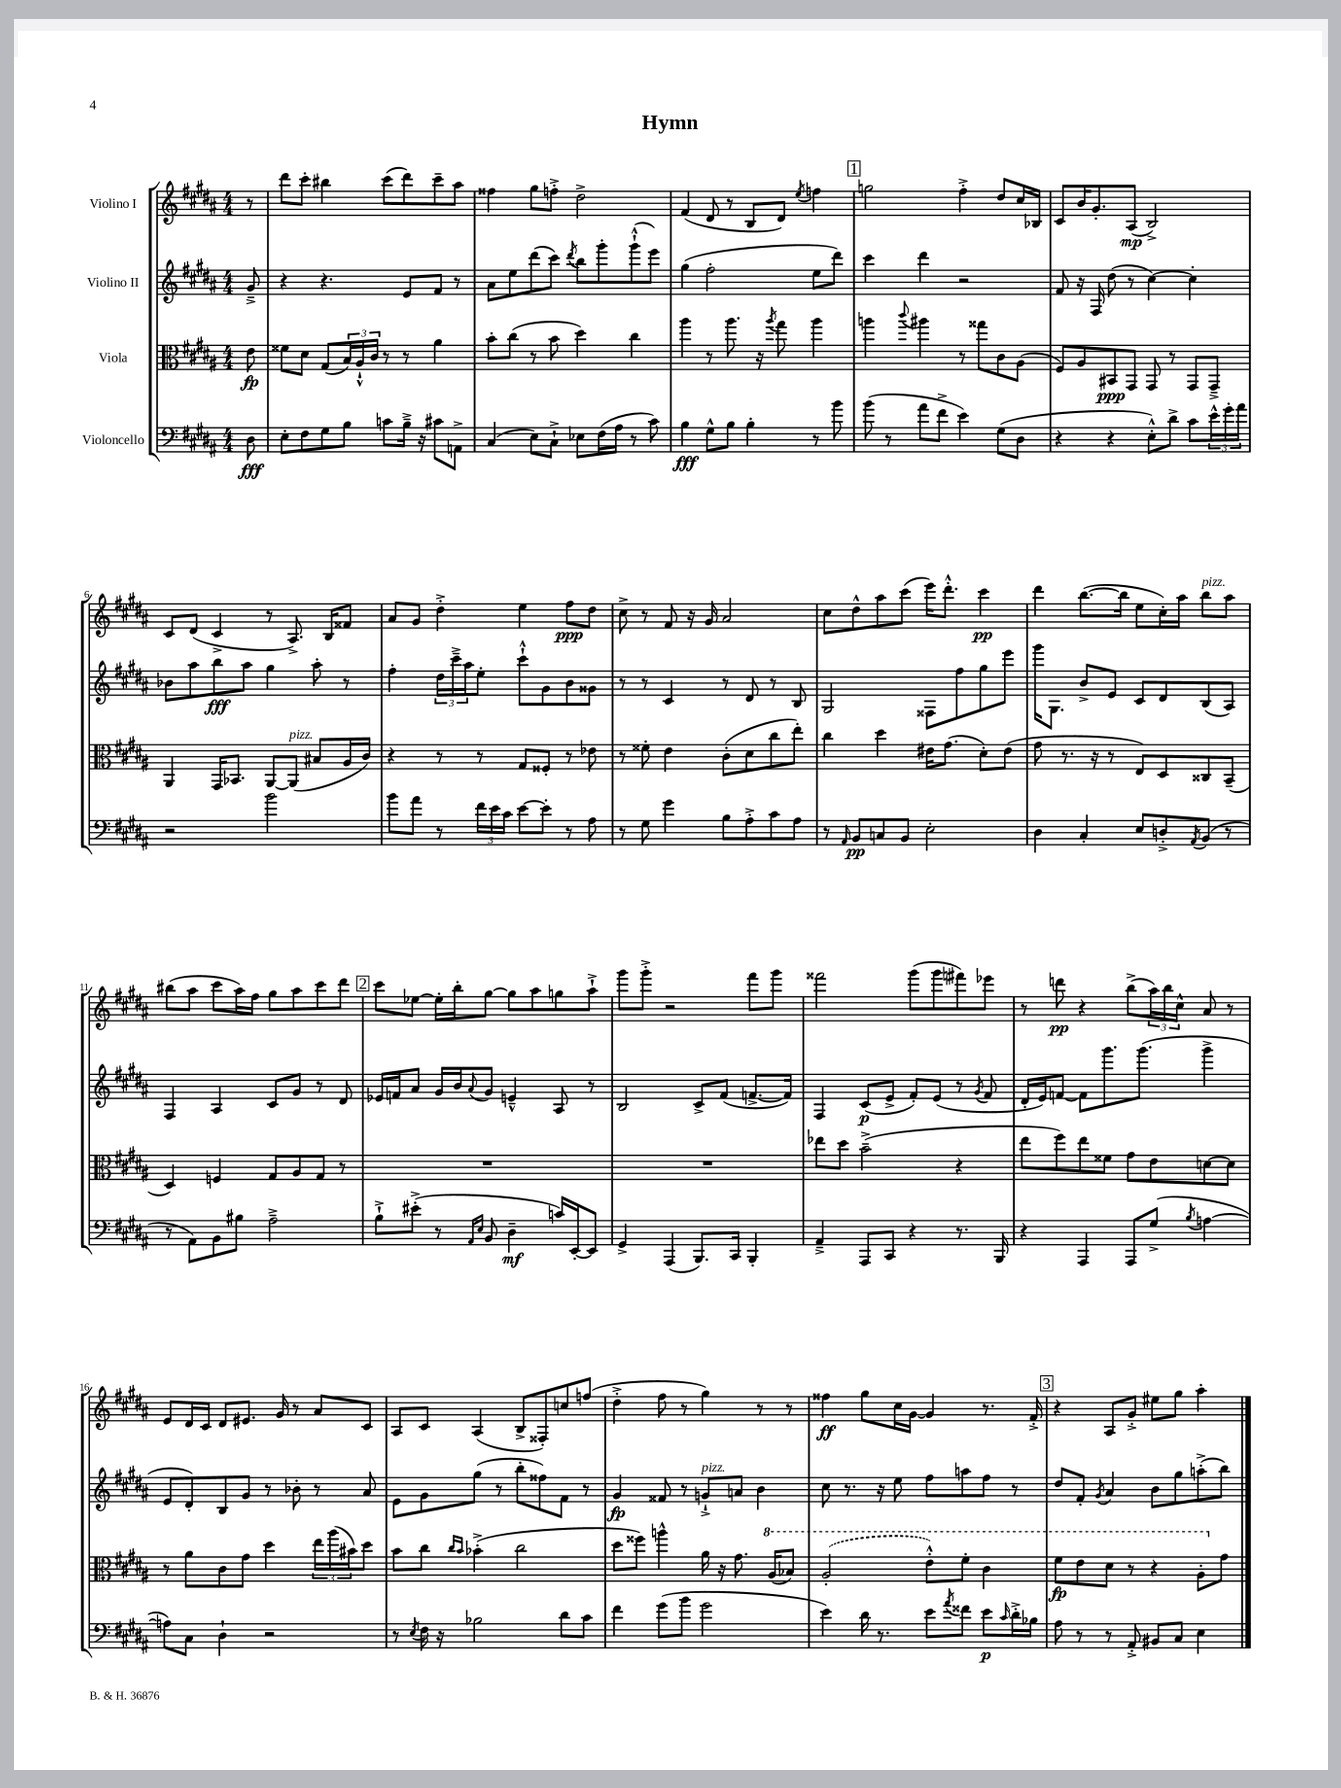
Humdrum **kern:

**kern	**dynam	**kern	**dynam	**kern	**dynam	**kern	**dynam
*part4	*part4	*part3	*part3	*part2	*part2	*part1	*part1
*staff4	*staff4	*staff3	*staff3	*staff2	*staff2	*staff1	*staff1
*I"Violoncello	*	*I"Viola	*	*I"Violino II	*	*I"Violino I	*
*clefF4	*	*clefC3	*	*clefG2	*	*clefG2	*
*k[f#c#g#d#a#]	*	*k[f#c#g#d#a#]	*	*k[f#c#g#d#a#]	*	*k[f#c#g#d#a#]	*
*M4/4	*	*M4/4	*	*M4/4	*	*M4/4	*
=	=	=	=	=	=	=	=
8D#\	fff	8e\	fp	8g#~^/	.	8r	.
=1	=1	=1	=1	=1	=1	=1	=1
8E'\L	.	8f##X\L	.	4r	.	8ddd#\L	.
8F#\	.	8d#\J	.	.	.	8ccc#'\J	.
8G#\	.	(8G#/L	.	4.r	.	4bb#X\	.
8B\J	.	24B/L)	.	.	.	.	.
.	.	24A#`^^/	.	.	.	.	.
.	.	24c#/JJ	.	.	.	.	.
8cn\L	.	8r	.	.	.	(8ccc#\L	.
16B~^\Jk	.	8r	.	8e/L	.	8ddd#\)	.
16r	.	.	.	.	.	.	.
8c#X\L	.	4a#\	.	8f#/J	.	8ccc#~\	.
8AAn^\J	.	.	.	8r	.	8aa#\J	.
=2	=2	=2	=2	=2	=2	=2	=2
(4C#/	.	8b'\L	.	8a#\L	.	4ff##X\	.
.	.	(8cc#\J	.	8ee\	.	.	.
8E\L)	.	8r	.	(8ddd#\	.	8gg#\L	.
8C#`^\J	.	8b\	.	8ccc#\J)	.	8ffn'^\J	.
.	.	.	.	8qddd#/	.	.	.
8E-X\L	.	4dd#\)	.	8bb\L	.	2dd#^\	.
(16F#\L	.	.	.	8ggg#'\	.	.	.
16A#\JJ	.	.	.	.	.	.	.
8r	.	4cc#\	.	(8ggg#`^^\	.	.	.
8c#\)	.	.	.	8eee\J)	.	.	.
=3	=3	=3	=3	=3	=3	=3	=3
4B\	fff	4aa#\	.	(4gg#\	.	(4f#/	.
8G#^^\L	.	8r	.	2ff#'\	.	8d#/	.
8B\J	.	8.aa#\	.	.	.	8r	.
4B'\	.	.	.	.	.	8B/L	.
.	.	16r	.	.	.	.	.
.	.	8qaa#/	.	.	.	.	.
.	.	8gg#\	.	.	.	8d#/J)	.
.	.	.	.	.	.	8qee/	.
8r	.	4aa#\	.	8ee\L	.	4ffn\	.
8b\	.	.	.	8ddd#\J)	.	.	.
!!LO:REH:place=s1:t=1
=4	=4	=4	=4	=4	=4	=4	=4
(8b\	.	4aan\	.	4ccc#\	.	2ggn\	.
8r	.	.	.	.	.	.	.
.	.	8qqccc#/	.	.	.	.	.
8a#\L	.	4aa#X\	.	4ddd#\	.	.	.
8f#^\J	.	.	.	.	.	.	.
4e\)	.	8r	.	2r	.	4ff#'^\	.
.	.	8gg##X\L	.	.	.	.	.
(8G#\L	.	8c#\	.	.	.	8dd#/L	.
8D#\J	.	(8A#\J	.	.	.	16cc#/L	.
.	.	.	.	.	.	16B-X/JJ	.
=5	=5	=5	=5	=5	=5	=5	=5
4r	.	8F#/L)	.	8f#/	.	8c#/L	.
.	.	8A#/	.	16r	.	16b/K	.
.	.	.	.	16F#/	.	8.g#'/	.
4r	.	8BB#X/	ppp	(8dd#\	.	.	.
.	.	8GG#/J	.	8r	.	(8A#/J	mp
8E'^^\L)	.	8GG#/	.	[4cc#\)	.	2B^/)	.
8d#^\J	.	8r	.	.	.	.	.
8c#\L	.	8GG#/L	.	4cc#'\]	.	.	.
24e^^\L	.	8GG#~^/J	.	.	.	.	.
24g#'\	.	.	.	.	.	.	.
24a#\JJ	.	.	.	.	.	.	.
!!LO:LB:g=z
=6	=6	=6	=6	=6	=6	=6	=6
2r	.	4AA#/	.	8b-X\L	.	8c#/L	.
.	.	.	.	8aa#\	.	(8d#/J	.
.	.	16GG#/KL	.	8bb\	fff	4c#^/	.
.	.	8.BB-X/J	.	.	.	.	.
.	.	.	.	8aa#\J	.	.	.
2b\	.	[8AA#/L	.	4gg#\	.	8r	.
!	!	!LO:TX:a:i:t=pizz.	!	!	!	!	!
.	.	(8AA#/J]	.	.	.	8.A#^/)	.
.	.	8B#X/L	.	8aa#'\	.	.	.
.	.	.	.	.	.	16B/KL	.
.	.	16A#/L	.	8r	.	8f##X/J	.
.	.	16c#/JJ)	.	.	.	.	.
=7	=7	=7	=7	=7	=7	=7	=7
8b\L	.	4r	.	4ff#'\	.	8a#/L	.
8a#\J	.	.	.	.	.	8g#/J	.
8r	.	8r	.	24dd#\LL	.	4dd#'^\	.
.	.	.	.	24ccc#~^\	.	.	.
.	.	.	.	24aa#\J	.	.	.
24f#\LL	.	8r	.	8ee'\J	.	.	.
24e\	.	.	.	.	.	.	.
24c#\JJ	.	.	.	.	.	.	.
[8e\L	.	8G#/L	.	8ccc#`^^\L	.	4ee\	.
8e'\J]	.	8F##X'/J	.	8g#\	.	.	.
8r	.	8r	.	8b\	.	8ff#\L	ppp
8A#\	.	8e-X\	.	8g##X\J	.	8dd#\J	.
=8	=8	=8	=8	=8	=8	=8	=8
8r	.	8r	.	8r	.	8cc#^\	.
8G#\	.	8f##X'\	.	8r	.	8r	.
4g#\	.	4e\	.	4c#/	.	8f#/	.
.	.	.	.	.	.	16r	.
.	.	.	.	.	.	16g#/	.
8B\L	.	(8c#'\L	.	8r	.	2a#/	.
8A#'^\	.	8d#\	.	8d#/	.	.	.
8c#\	.	8cc#\	.	8r	.	.	.
8A#\J	.	8ee'\J)	.	8B/	.	.	.
=9	=9	=9	=9	=9	=9	=9	=9
8r	.	4cc#\	.	2G#/	.	8cc#\L	.
16qqAA#/	.	.	.	.	.	.	.
8BB/L	pp	.	.	.	.	8dd#^^\	.
8Cn/	.	4dd#\	.	.	.	8aa#\	.
8BB/J	.	.	.	.	.	(8ccc#\J	.
2E'\	.	16e#X\KL	.	8F##X\L	.	16eee\KL)	.
.	.	(8.g#\J	.	.	.	8.ddd#'^^\J	.
.	.	.	.	8ff#\	.	.	.
.	.	8d#'\L)	.	8gg#\	.	4ccc#\	pp
.	.	(8e#\J	.	8eee\J	.	.	.
=10	=10	=10	=10	=10	=10	=10	=10
4D#\	.	8g#\	.	16ggg#\KL	.	4ddd#\	.
.	.	.	.	8.G#\J	.	.	.
.	.	8.r	.	.	.	.	.
4C#'/	.	.	.	8b^/L	.	([8.bb\L	.
.	.	16r	.	.	.	.	.
.	.	8r	.	8e/J	.	.	.
.	.	.	.	.	.	16bb\Jk]	.
8E/L	.	8E/L)	.	8c#/L	.	8ee\L	.
8Dn'^/	.	8D#/	.	8d#/	.	16cc#'\L)	.
.	.	.	.	.	.	16aa#\JJ	.
8qAA#/	.	.	.	.	.	.	.
!	!	!	!	!	!	!LO:TX:a:i:t=pizz.	!
(8BB/J	.	8C##X/	.	(8B/	.	8bb\L	.
8r	.	(8BB~/J	.	8A#/J)	.	8aa#\J	.
!!LO:LB:g=z
=11	=11	=11	=11	=11	=11	=11	=11
8r	.	4D#/)	.	4F#/	.	(8bb#X\L	.
8AA#\L)	.	.	.	.	.	8aa#\J	.
8BB\	.	4Fn/	.	4A#/	.	8ccc#\L	.
8B#X\J	.	.	.	.	.	16aa#\L)	.
.	.	.	.	.	.	16ff#\JJ	.
2A#~^\	.	8G#/L	.	8c#/L	.	8gg#\L	.
.	.	8A#/	.	8g#/J	.	8aa#\	.
.	.	8G#/J	.	8r	.	8ccc#\	.
.	.	8r	.	8d#/	.	8ddd#\J	.
!!LO:REH:place=s1:t=2
=12	=12	=12	=12	=12	=12	=12	=12
8B`^\L	.	1r	.	16e-X/LL	.	8ccc#\L	.
.	.	.	.	16fn/J	.	.	.
(8e#X'^\J	.	.	.	8a#/J	.	[8ee-X\J	.
8r	.	.	.	16g#/LL	.	16ee-'\LL]	.
.	.	.	.	16b/J	.	16bb'\J	.
16qqAA#/LL	.	.	.	.	.	.	.
16qqE/JJ	.	.	.	8qqa#/	.	.	.
8BB/	.	.	.	8g#/J	.	[8gg#\J	.
4D#~\	mf	.	.	4en~^^/	.	8gg#\L]	.
.	.	.	.	.	.	8aa#\	.
16cn/LL)	.	.	.	8A#/	.	8ggn\	.
[16EE'/J	.	.	.	.	.	.	.
8EE/J]	.	.	.	8r	.	8aa#`^\J	.
=13	=13	=13	=13	=13	=13	=13	=13
4GG#^/	.	1r	.	2B/	.	8ggg#\L	.
.	.	.	.	.	.	8ggg#'^\J	.
(4AAA#/	.	.	.	.	.	2r	.
8.BBB/L)	.	.	.	8c#^/L	.	.	.
.	.	.	.	(8f#/J	.	.	.
16CC#/Jk	.	.	.	.	.	.	.
4BBB'/	.	.	.	[8.fn^/L	.	8fff#\L	.
.	.	.	.	.	.	8ggg#\J	.
.	.	.	.	16f/Jk])	.	.	.
=14	=14	=14	=14	=14	=14	=14	=14
4AA#~^/	.	8ee-X\L	.	4F#/	.	2fff##X\	.
.	.	8dd#\J	.	.	.	.	.
8AAA#/L	.	(2b~^\	.	(8c#/L	p	.	.
8CC#/J	.	.	.	8e^/J	.	.	.
4r	.	.	.	8f#'/L)	.	(8ggg#\L	.
.	.	.	.	(8e/J	.	8ggg#\	.
8.r	.	4r	.	8r	.	8fff#X\)	.
.	.	.	.	8qg#/	.	.	.
.	.	.	.	8f#/	.	8eee-X\J	.
16BBB/	.	.	.	.	.	.	.
=15	=15	=15	=15	=15	=15	=15	=15
4r	.	8ee\L	.	16d#'/LL	.	8r	.
.	.	.	.	16e/J)	.	.	.
.	.	8ff#\)	.	[8fn/J	.	8dddn\	pp
4AAA#/	.	8ee\	.	8f\L]	.	4r	.
.	.	8f##X\J	.	8.ggg#\	.	.	.
8AAA#/L	.	8g#\L	.	.	.	(8bb^\L	.
.	.	.	.	(8.ggg#\J	.	.	.
(8G#^/J	.	8e\	.	.	.	24aa#\L)	.
.	.	.	.	.	.	24bb\	.
.	.	.	.	.	.	24cc#^^\JJ	.
8qB/	.	.	.	.	.	.	.
[4An\	.	[8dn\	.	4ggg#^\	.	8a#/	.
.	.	8d\J]	.	.	.	8r	.
!!LO:LB:g=z
=16	=16	=16	=16	=16	=16	=16	=16
8An\L])	.	8r	.	8e/L	.	8e/L	.
8C#\J	.	8a#\L	.	8d#'/)	.	16d#/L	.
.	.	.	.	.	.	16c#/JJ	.
4D#`\	.	8c#\	.	8B/	.	8d#/L	.
.	.	8g#\J	.	8g#/J	.	8.e#X/J	.
2r	.	4dd#\	.	8r	.	.	.
.	.	.	.	.	.	16g#/	.
.	.	.	.	8b-X'\	.	8r	.
.	.	24ee\LL	.	8r	.	8a#/L	.
.	.	(24aa#\	.	.	.	.	.
.	.	24b#X\J)	.	.	.	.	.
.	.	8dd#\J	.	8a#/	.	8c#/J	.
=17	=17	=17	=17	=17	=17	=17	=17
8r	.	8b\L	.	8e\L	.	8A#/L	.
8qE/	.	.	.	.	.	.	.
16F#\	.	8cc#\J	.	8g#\	.	8c#/J	.
16r	.	.	.	.	.	.	.
.	.	16qqcc#/LL	.	.	.	.	.
.	.	16qqb/JJ	.	.	.	.	.
2B-X\	.	(4b-X'^\	.	(8gg#\J	.	(4A#/	.
.	.	.	.	8r	.	.	.
.	.	2cc#\	.	8bb'\L	.	8B^/L	.
.	.	.	.	8ff##X\)	.	8F##X'/)	.
8d#\L	.	.	.	8f#\J	.	8ccn/	.
8c#\J	.	.	.	8r	.	(8ffn/J	.
=18	=18	=18	=18	=18	=18	=18	=18
4f#\	.	8dd#\L	.	4g#/	fp	4dd#'^\	.
.	.	8ff##X\J)	.	.	.	.	.
(8g#\L	.	4aan^^\	.	8f##X/	.	8ff#\	.
8b\J	.	.	.	8r	.	8r	.
!	!	!	!	!LO:TX:a:i:t=pizz.	!	!	!
2g#\	.	16a#\	.	8gn`^/L	.	4gg#\)	.
.	.	16r	.	.	.	.	.
.	.	8.g#\	.	8an/J	.	.	.
.	.	.	.	4b\	.	8r	.
*	*	*8va	*	*	*	*	*
.	.	(16a#/KL	.	.	.	.	.
.	.	8b-X/J)	.	.	.	8r	.
=19	=19	=19	=19	=19	=19	=19	=19
4e\)	.	(2a#'/	.	8cc#\	.	4ff##X\	ff
.	.	.	.	8.r	.	.	.
16d#\	.	.	.	.	.	8gg#\L	.
8.r	.	.	.	16r	.	.	.
.	.	.	.	8ee\	.	16cc#\L	.
.	.	.	.	.	.	[16g#\JJ	.
8e\L	.	8ee'^^\L)	.	8ff#\L	.	4g#/]	.
8qa#/	.	.	.	.	.	.	.
8f##X\J	.	8ff#'\J	.	8aan\	.	.	.
8e\L	p	4cc#\	.	8ff#\J	.	8.r	.
16qqc#/	.	.	.	.	.	.	.
16d#'^\L	.	.	.	8r	.	.	.
16B-X\JJ	.	.	.	.	.	16f#'^/	.
!!LO:REH:place=s1:t=3
=20	=20	=20	=20	=20	=20	=20	=20
8A#\	.	8ff#\L	fp	8dd#/L	.	4r	.
8r	.	8ee\	.	8f#'/J	.	.	.
.	.	.	.	8qg#/	.	.	.
8r	.	8dd#\J	.	4a#/	.	8A#/L	.
8AA#'^/	.	8r	.	.	.	8g#'^/J	.
8BB#X/L	.	4r	.	8b\L	.	8ee#X\L	.
8C#/J	.	.	.	8gg#\	.	8gg#\J	.
4E\	.	8a#'\L	.	(8aan'^\	.	4aa#'\	.
*	*	*X8va	*	*	*	*	*
.	.	8g#\J	.	8bb\J)	.	.	.
==	==	==	==	==	==	==	==
*-	*-	*-	*-	*-	*-	*-	*-
